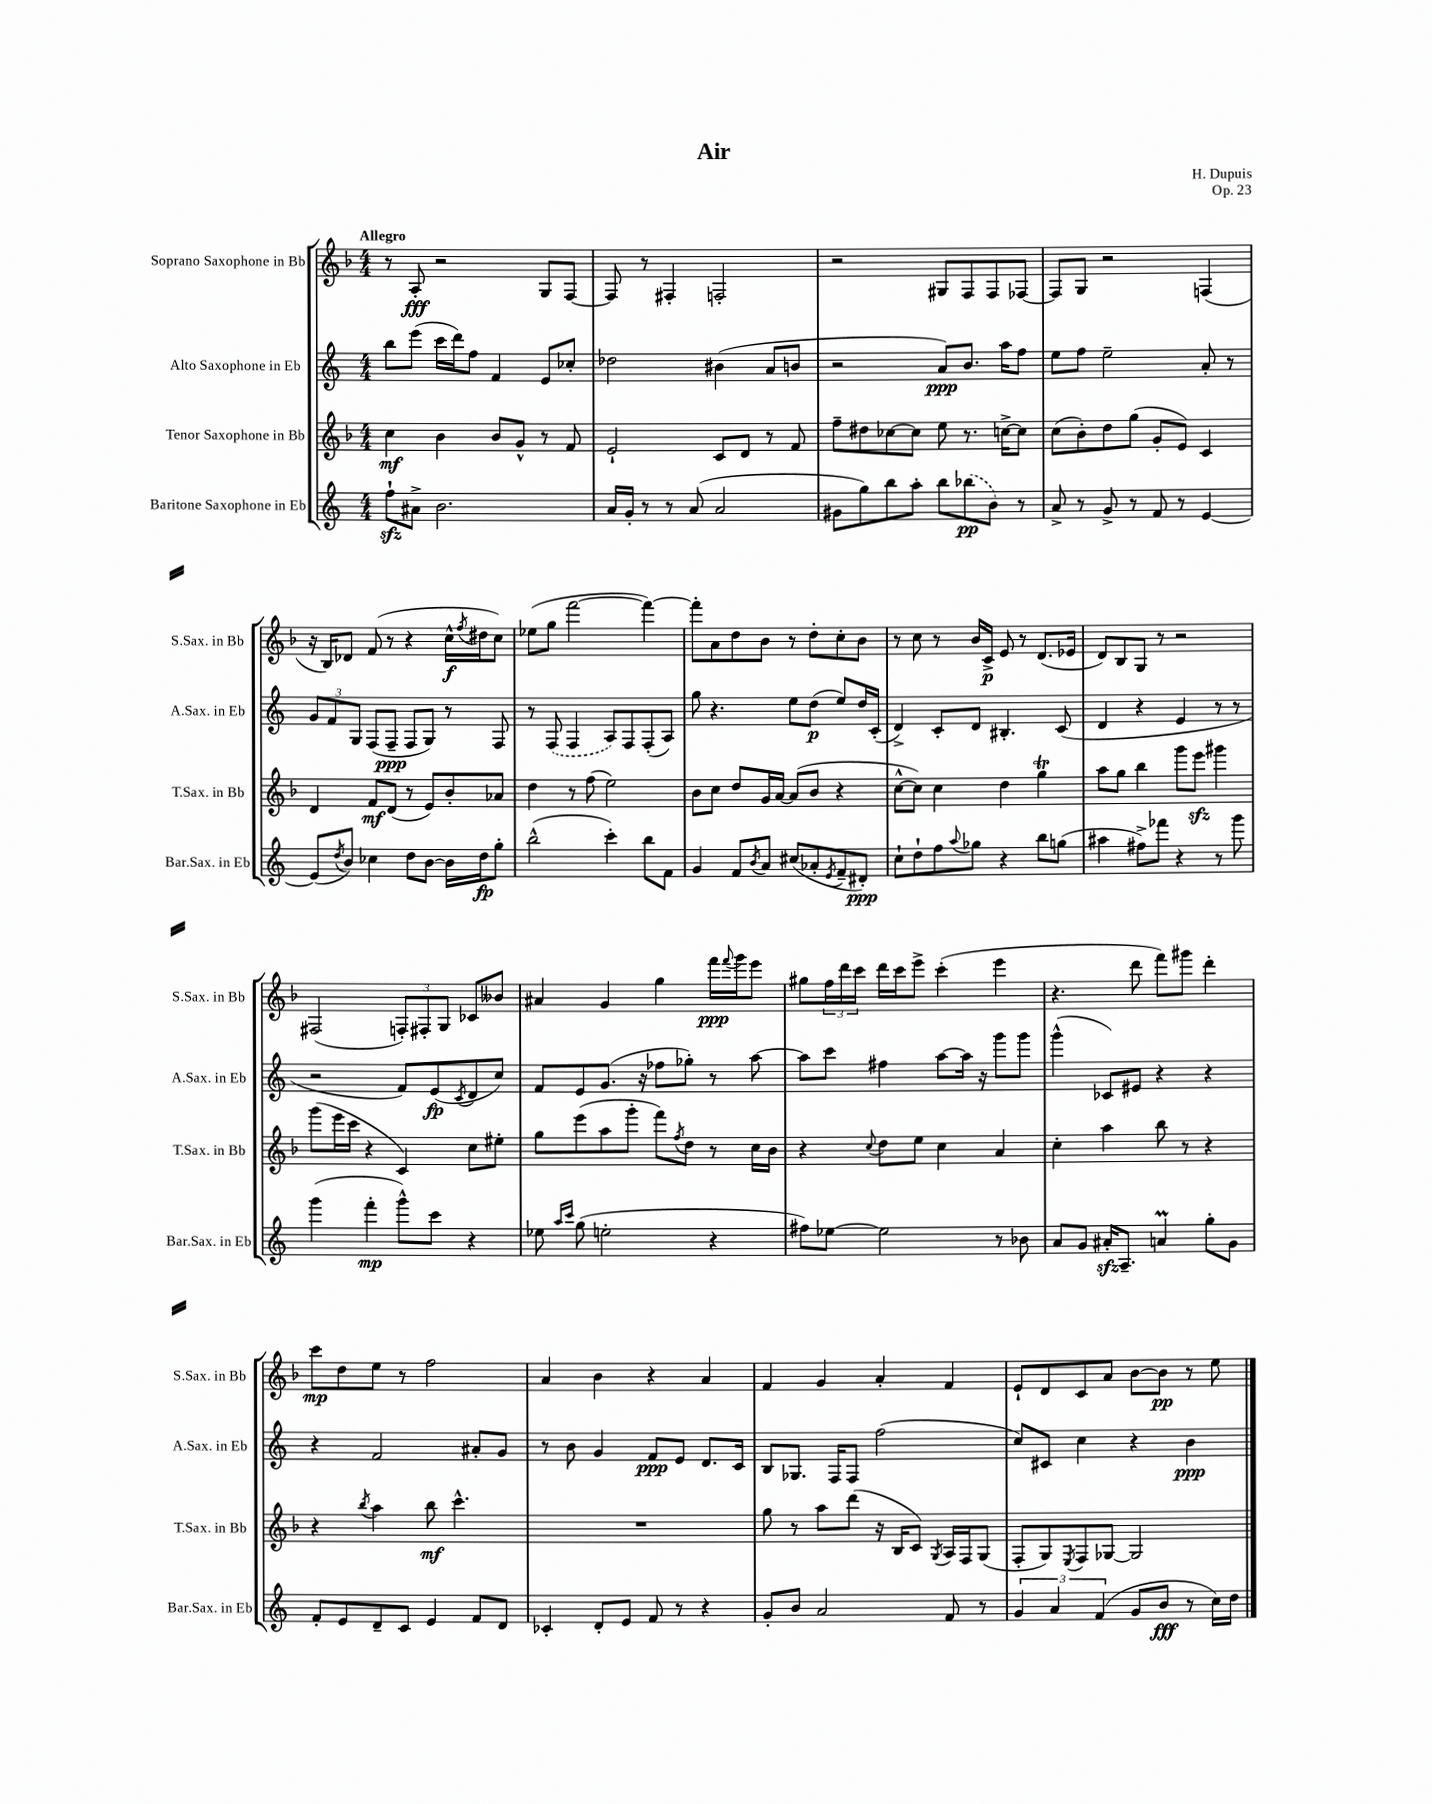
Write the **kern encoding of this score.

**kern	**dynam	**kern	**dynam	**kern	**dynam	**kern	**dynam
*part4	*part4	*part3	*part3	*part2	*part2	*part1	*part1
*staff4	*staff4	*staff3	*staff3	*staff2	*staff2	*staff1	*staff1
*I"Baritone Saxophone in Eb	*	*I"Tenor Saxophone in Bb	*	*I"Alto Saxophone in Eb	*	*I"Soprano Saxophone in Bb	*
*I'Bar.Sax. in Eb	*	*I'T.Sax. in Bb	*	*I'A.Sax. in Eb	*	*I'S.Sax. in Bb	*
*clefG2	*	*clefG2	*	*clefG2	*	*clefG2	*
*k[]	*	*k[b-]	*	*k[]	*	*k[b-]	*
*M4/4	*	*M4/4	*	*M4/4	*	*M4/4	*
=1	=1	=1	=1	=1	=1	=1	=1
!	!	!	!	!	!	!LO:TX:a:B:t=Allegro	!
8ffzz`\L	.	4cc\	mf	8bb\L	.	8r	.
8a#X^\J	.	.	.	(8eee\J	.	8A'/	fff
2.b\	.	4b-\	.	16ccc\LL	.	2r	.
.	.	.	.	16ddd\J)	.	.	.
.	.	.	.	8ff\J	.	.	.
.	.	8b-/L	.	4f/	.	.	.
.	.	8g^^/J	.	.	.	.	.
.	.	8r	.	8e/L	.	8G/L	.
.	.	8f/	.	8cc-X'/J	.	[8F/J	.
=2	=2	=2	=2	=2	=2	=2	=2
16a/LL	.	2e`/	.	2dd-X\	.	8F/]	.
16g'/JJ	.	.	.	.	.	.	.
8r	.	.	.	.	.	8r	.
8r	.	.	.	.	.	4F#X'/	.
(8a/	.	.	.	.	.	.	.
2a/	.	8c/L	.	(4b#X\	.	2Fn'/	.
.	.	8d/J	.	.	.	.	.
.	.	8r	.	8a/L	.	.	.
.	.	8f/	.	8bn/J	.	.	.
=3	=3	=3	=3	=3	=3	=3	=3
8g#X\L	.	8ff~\L	.	2r	.	2r	.
8gg\)	.	8dd#X\	.	.	.	.	.
8bb\	.	[8cc-X\	.	.	.	.	.
8aa'\J	.	8cc-\J]	.	.	.	.	.
8bb\L	.	8ee\	.	8a/L)	ppp	8G#X/L	.
(8bb-X\	pp	8.r	.	8.b/J	.	8F/	.
8b\J)	.	.	.	.	.	8F/	.
.	.	[16ccn^\KL	.	16aa\KL	.	.	.
8r	.	8cc\J]	.	8ff\J	.	[8F-X/J	.
=4	=4	=4	=4	=4	=4	=4	=4
8a^/	.	(8cc\L	.	8ee\L	.	8F-/L]	.
8r	.	8b-'\)	.	8ff\J	.	8G/J	.
8g^/	.	8dd\	.	2ee~\	.	2r	.
8r	.	(8gg\J	.	.	.	.	.
8f/	.	8g'/L	.	.	.	.	.
8r	.	8e/J)	.	.	.	.	.
[4e/	.	4c/	.	8a'/	.	(4Fn/	.
.	.	.	.	8r	.	.	.
!!LO:LB:g=z
=5	=5	=5	=5	=5	=5	=5	=5
(8e/L]	.	4d/	.	12g/L	.	16r	.
.	.	.	.	.	.	16B-/KL)	.
.	.	.	.	12f/	.	.	.
8qdd/	.	.	.	.	.	.	.
8b/J)	.	.	.	.	.	8d-X/J	.
.	.	.	.	12G/J	.	.	.
4cc-X\	.	8f/L	mf	(8F/L	.	(8f/	.
.	.	(8d/J	.	8F~/J	ppp	8r	.
8dd\L	.	8r	.	8F/L	.	4r	.
[8b\J	.	8e/L)	.	8G/J)	.	.	.
16b\LL]	.	8b-'/	.	8r	.	16cc^^\LL	f
.	.	.	.	.	.	8qff/	.
16dd\J	fp	.	.	.	.	16dd#X\J	.
8gg'\J	.	8a-X/J	.	8F/	.	8cc\J)	.
=6	=6	=6	=6	=6	=6	=6	=6
(2bb^^\	.	4dd\	.	8r	.	(8ee-X\L	.
.	.	.	.	(8F/	.	8gg\J	.
.	.	8r	.	4F/	.	[2fff\	.
.	.	(8ff\	.	.	.	.	.
4ccc'\)	.	2ee\)	.	8A/L)	.	.	.
.	.	.	.	8F/	.	.	.
8bb\L	.	.	.	(8F'/	.	4fff\_)	.
8f\J	.	.	.	8A/J)	.	.	.
=7	=7	=7	=7	=7	=7	=7	=7
4g/	.	8b-\L	.	8gg\	.	8fff'\L]	.
.	.	8cc\J	.	4.r	.	8a\	.
8f/L	.	8dd/L	.	.	.	8dd\	.
8qb/	.	.	.	.	.	.	.
8a/J	.	16g/L	.	.	.	8b-\J	.
.	.	[16a/JJ	.	.	.	.	.
(8cc#X/L	.	(8a/L]	.	8ee\L	.	8r	.
8a-X'/	.	8b-/J	.	(8dd\J	p	8dd'\L	.
8qe/	.	.	.	.	.	.	.
8f~/	.	4r	.	8ee/L)	.	8cc'\	.
8d#X'/J)	ppp	.	.	16dd/L	.	8b-\J	.
.	.	.	.	(16c'/JJ	.	.	.
=8	=8	=8	=8	=8	=8	=8	=8
8cc`\L	.	[8cc^^\L	.	4d^/)	.	8r	.
8dd`\	.	8cc\J])	.	.	.	8cc\	.
8ff\	.	4cc\	.	8c'/L	.	8r	.
8qqaa/	.	.	.	.	.	.	.
8gg-X\J	.	.	.	8d/J	.	16b-/LL	.
.	.	.	.	.	.	16c^/JJ	p
4r	.	4dd\	.	4.B#X'/	.	8e/	.
.	.	.	.	.	.	8r	.
8bb\L	.	4ggT\	.	.	.	(8.d/L	.
(8ggn\J	.	.	.	(8c/	.	.	.
.	.	.	.	.	.	16e-X/Jk	.
=9	=9	=9	=9	=9	=9	=9	=9
4aa#X\	.	8aa\L	.	4d/	.	8d/L)	.
.	.	8gg\J	.	.	.	8B-/	.
8ff#X^\L)	.	4bb-\	.	4r	.	8G/J	.
8fff-X\J	.	.	.	.	.	8r	.
4r	.	8ggg\L	.	4e/	.	2r	.
.	.	8eeezz\J	.	.	.	.	.
8r	.	4ggg#X\	.	8r	.	.	.
8ggg\	.	.	.	8r	.	.	.
!!LO:LB:g=z
=10	=10	=10	=10	=10	=10	=10	=10
(4ggg\	.	(8ggg\L	.	2r	.	(2F#X/	.
.	.	16eee\L	.	.	.	.	.
.	.	16ccc\JJ	.	.	.	.	.
4fff'\	mp	4r	.	.	.	.	.
8ggg^^\L)	.	4c/)	.	8f/L)	.	12Fn'/L)	.
.	.	.	.	.	.	12F#X'/	.
8ccc\J	.	.	.	(8e/	fp	.	.
.	.	.	.	.	.	12G/J	.
.	.	.	.	8qc/	.	.	.
4r	.	8cc\L	.	8d/	.	8c-X/L	.
.	.	8ee#X'\J	.	8cc/J)	.	8b--X/J	.
=11	=11	=11	=11	=11	=11	=11	=11
8ee-X\	.	8gg\L	.	8f/L	.	4a#X/	.
16qqaa/LL	.	.	.	.	.	.	.
16qqccc/JJ	.	.	.	.	.	.	.
(8gg\	.	(8eee\	.	8e/	.	.	.
2een'\	.	8aa\	.	(8.g/J	.	4g/	.
.	.	8ggg'\J	.	.	.	.	.
.	.	.	.	16r	.	.	.
.	.	8fff\L)	.	8ff-X\L	.	4gg\	.
.	.	8qff/	.	.	.	.	.
.	.	8dd\J	.	8gg-X'\J)	.	.	.
4r	.	8r	.	8r	.	16fff\LL	ppp
.	.	.	.	.	.	8qqfff/	.
.	.	.	.	.	.	16ggg\J	.
.	.	16cc\LL	.	[8aa\	.	8eee\J	.
.	.	16b-\JJ	.	.	.	.	.
=12	=12	=12	=12	=12	=12	=12	=12
8ff#X\L)	.	4r	.	8aa\L]	.	8gg#X\L	.
[8ee-X\J	.	.	.	8ccc\J	.	24ff\L	.
.	.	.	.	.	.	24ddd\	.
.	.	.	.	.	.	24ccc\JJ	.
.	.	8qqcc/	.	.	.	.	.
2ee-\]	.	8dd\L	.	4ff#X\	.	16ddd\LL	.
.	.	.	.	.	.	16ccc\J	.
.	.	8ee\J	.	.	.	8eee^\J	.
.	.	4cc\	.	[8aa\L	.	(4ccc'\	.
.	.	.	.	16aa\Jk]	.	.	.
.	.	.	.	16r	.	.	.
8r	.	4a/	.	8ggg\L	.	4eee\	.
8b-X\	.	.	.	8ggg\J	.	.	.
=13	=13	=13	=13	=13	=13	=13	=13
8a/L	.	4cc'\	.	(4ggg^^\	.	4.r	.
8g/J	.	.	.	.	.	.	.
16a#Xzz'/KL	.	4aa\	.	8c-X/L)	.	.	.
8.A~/J	.	.	.	.	.	.	.
.	.	.	.	8e#X/J	.	8ddd\	.
4anM/	.	8bb-\	.	4r	.	8fff\L)	.
.	.	8r	.	.	.	8ggg#X\J	.
8gg'\L	.	4r	.	4r	.	4ddd'\	.
8g\J	.	.	.	.	.	.	.
!!LO:LB:g=z
=14	=14	=14	=14	=14	=14	=14	=14
8f'/L	.	4r	.	4r	.	8ccc\L	mp
8e/	.	.	.	.	.	8dd\	.
.	.	8qbb-/	.	.	.	.	.
8d~/	.	4aa\	.	2f/	.	8ee\J	.
8c/J	.	.	.	.	.	8r	.
4e/	.	8bb-\	mf	.	.	2ff\	.
.	.	4.ccc^^\	.	.	.	.	.
8f/L	.	.	.	8a#X'/L	.	.	.
8d/J	.	.	.	8g/J	.	.	.
=15	=15	=15	=15	=15	=15	=15	=15
4c-X'/	.	1r	.	8r	.	4a/	.
.	.	.	.	8b\	.	.	.
8d'/L	.	.	.	4g/	.	4b-\	.
8e/J	.	.	.	.	.	.	.
8f/	.	.	.	8f/L	ppp	4r	.
8r	.	.	.	8e/J	.	.	.
4r	.	.	.	8.d/L	.	4a/	.
.	.	.	.	16c/Jk	.	.	.
=16	=16	=16	=16	=16	=16	=16	=16
8g'/L	.	8gg\	.	8B/L	.	4f/	.
8b/J	.	8r	.	8.G-X/J	.	.	.
2a/	.	8aa\L	.	.	.	4g/	.
.	.	.	.	16F/KL	.	.	.
.	.	(8ddd\J	.	8F/J	.	.	.
.	.	16r	.	(2ff\	.	4a'/	.
.	.	16B-/KL	.	.	.	.	.
.	.	8c/J)	.	.	.	.	.
.	.	8qG/	.	.	.	.	.
8f/	.	16A/LL	.	.	.	4f/	.
.	.	16F/J	.	.	.	.	.
8r	.	(8G/J	.	.	.	.	.
=17	=17	=17	=17	=17	=17	=17	=17
6g/	.	8F'/L	.	8cc/L)	.	8e`/L	.
.	.	8G/)	.	8c#X/J	.	8d/	.
6a/	.	.	.	.	.	.	.
.	.	8qE/	.	.	.	.	.
.	.	8F/	.	4cc\	.	8c/	.
(6f/	.	.	.	.	.	.	.
.	.	[8G-X/J	.	.	.	8a/J	.
8g/L	.	2G-/]	.	4r	.	[8b-\L	.
8b/J	fff	.	.	.	.	8b-\J]	pp
8r	.	.	.	4b\	ppp	8r	.
16cc\LL)	.	.	.	.	.	8ee\	.
16dd\JJ	.	.	.	.	.	.	.
==	==	==	==	==	==	==	==
*-	*-	*-	*-	*-	*-	*-	*-
